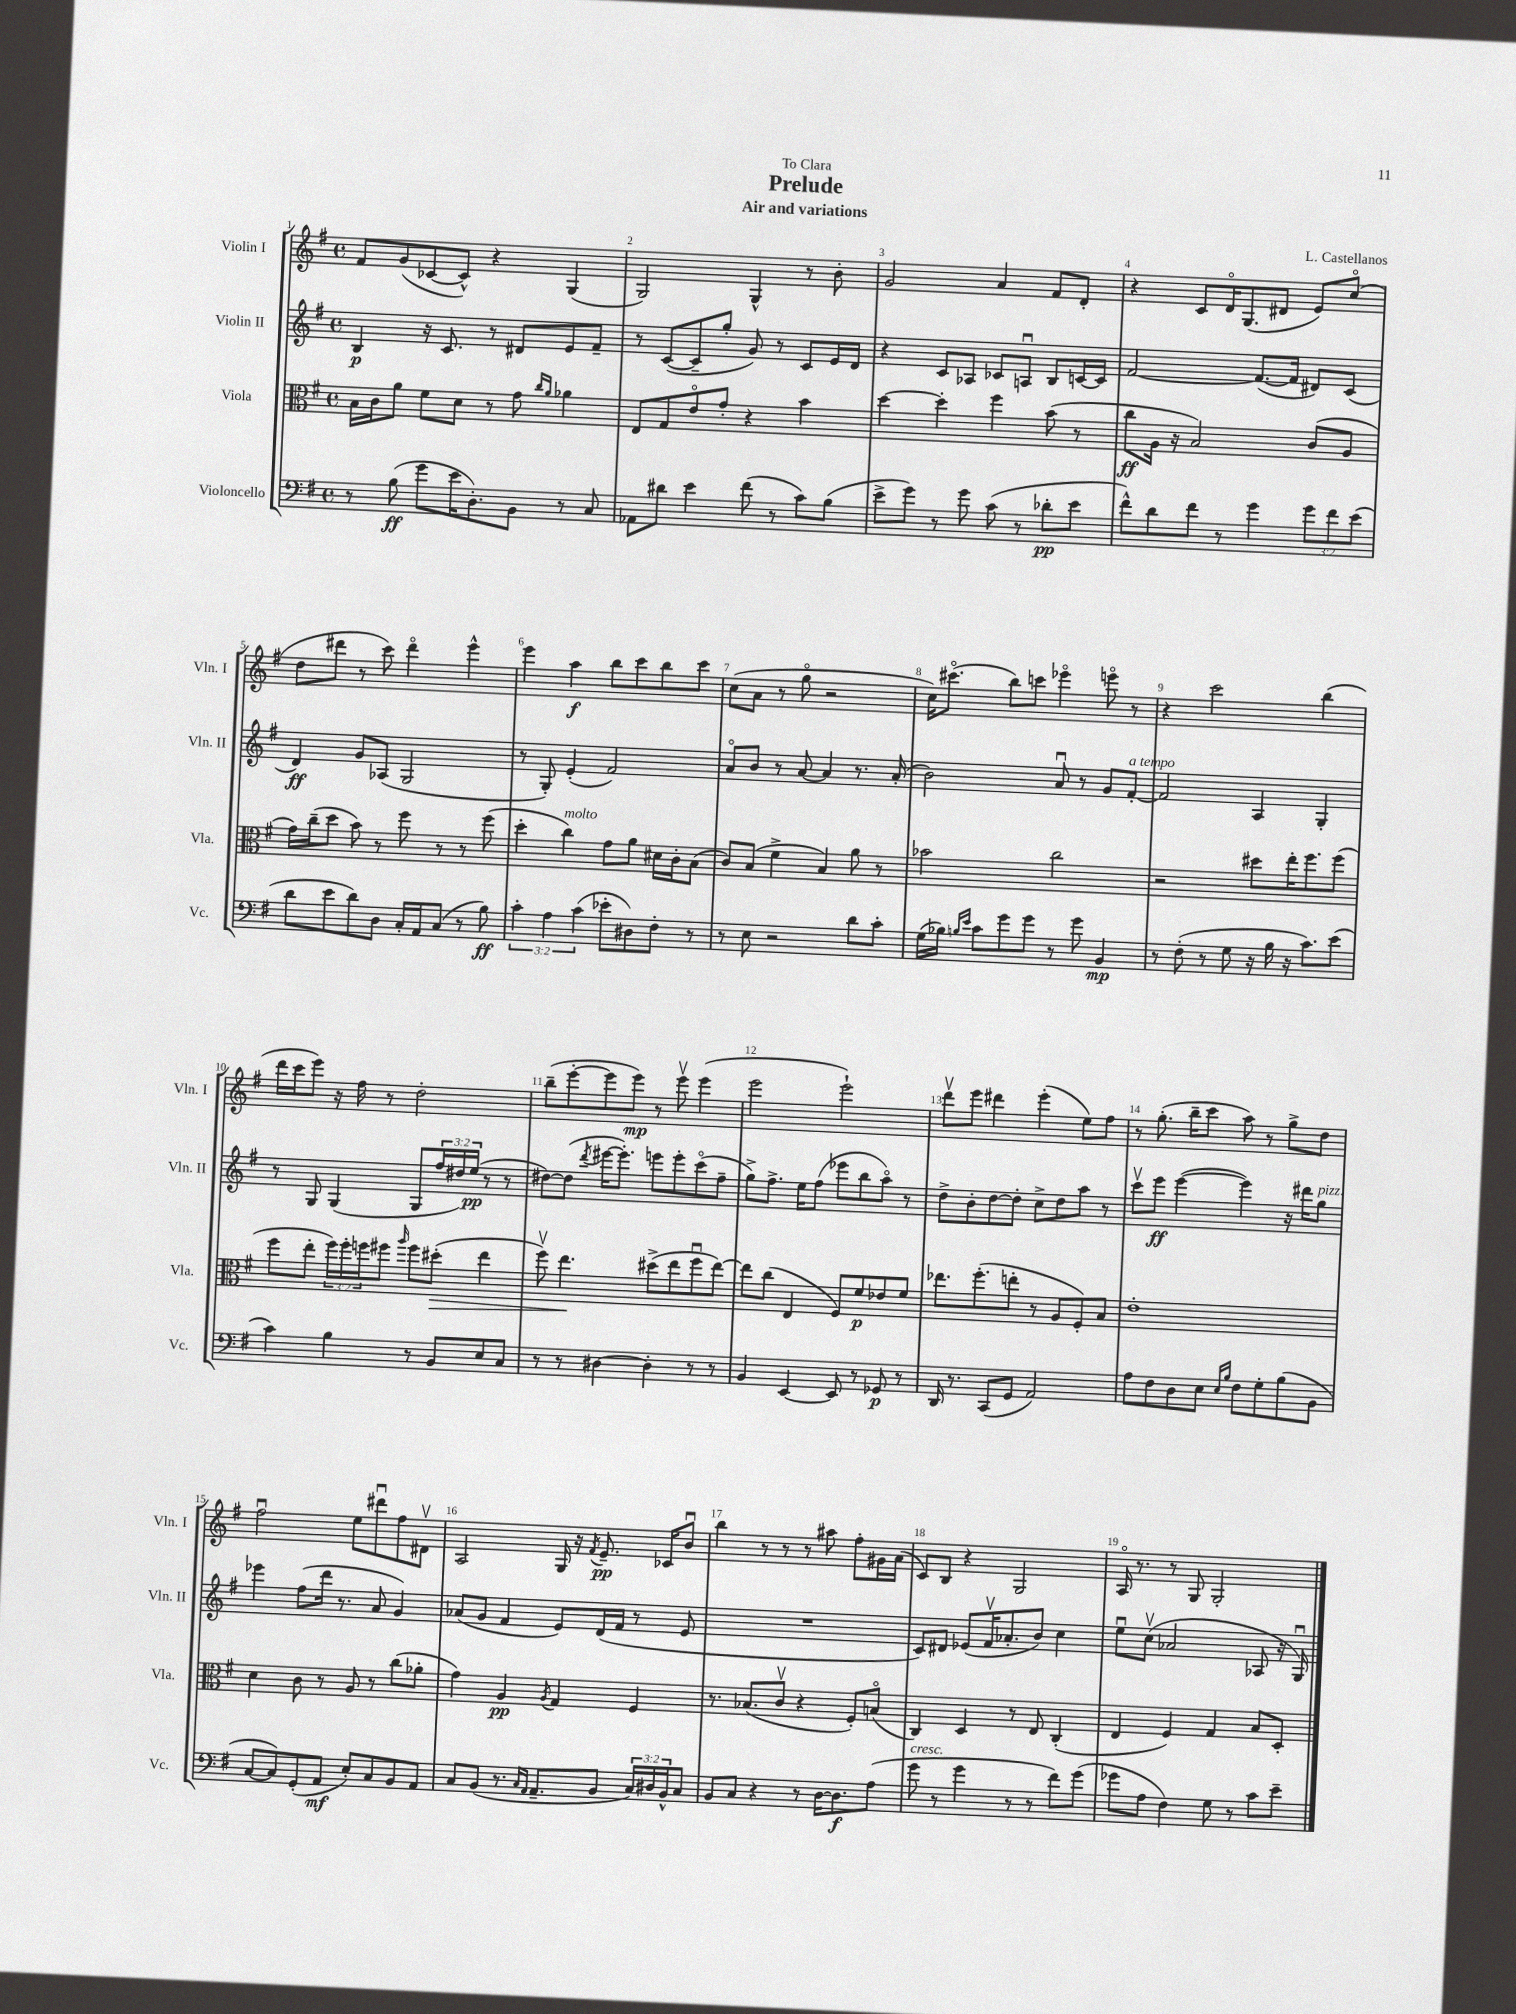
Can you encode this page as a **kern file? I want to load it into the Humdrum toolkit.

**kern	**kern	**kern	**kern
*staff4	*staff3	*staff2	*staff1
*clefF4	*clefC3	*clefG2	*clefG2
*k[f#]	*k[f#]	*k[f#]	*k[f#]
*M4/4	*M4/4	*M4/4	*M4/4
*met(c)	*met(c)	*met(c)	*met(c)
8r	16B	4B	8f#
.	16c	.	.
(8B	8a	.	(8g
8g	8f#	16r	[8c-
.	.	8.c	.
16e	8d	.	8c-^^])
8.D')	.	.	.
.	8r	8r	4r
8BB	8g	8d#	.
.	16qqcc	.	.
.	16qqa	.	.
8r	4a-	8e	(4G
8C	.	8f#~	.
=	=	=	=
8AA-	8E	8r	2G)
8d#	8G	([8c	.
4e	8eo	8c~]	.
.	8g'	8gg'	.
(8f#	4r	8g)	4G^^
8r	.	8r	.
8c)	4b	8c	8r
(8B	.	16e	8b'
.	.	16d	.
=	=	=	=
8e^	[4dd	4r	2g
8g)	.	.	.
8r	4dd']	8c	.
8g	.	8A-	.
(8c	4ff#	8c-	4a
8r	.	8Au	.
8d-'	(8b	8B	8f#
8e	8r	[16c	8d'
.	.	16c]	.
=	=	=	=
8f#^^)	8cc	[2f#	4r
8d	16A	.	.
.	16r	.	.
8f#	2B)	.	8c
8r	.	.	16do
.	.	.	(8.G
4g	.	(8.f#_	.
.	.	.	8d#
.	.	16f#]	.
12g	(8c	8d#)	8e)
12f#	.	.	.
.	8A	(8c	(8cco
(12e	.	.	.
=	=	=	=
8d	16g)	4d)	8dd
.	(16cc~	.	.
8e	8dd	.	8ddd#
8d)	8b)	8g	8r
8D	8r	(8A-	8ccc)
16C'	8ff#	2G	4ddd#o
16AA	.	.	.
(8C	8r	.	.
8r	8r	.	4eee^^
8B)	(8ff#	.	.
=	=	=	=
6c'	4dd'	8r	4eee
.	.	8G')	.
6A	.	.	.
.	4cc)	(4e'	4aa
(6c	.	.	.
8e-'	8g	2f#)	8bb
8D#)	8a	.	8ccc
8F#'	16d#	.	8bb
.	16c'	.	.
8r	(8B	.	8ccc
=	=	=	=
8r	8c)	8ao	(8cc
8E	(8B	8b	8a
2r	4f#^	8r	8r
.	.	[8a	8ggo
.	4B)	4a]	2r
8d	8a	8.r	.
8c'	8r	.	.
.	.	(16a'	.
=	=	=	=
(16G	2b-	2b)	16cc)
16B-)	.	.	(8.ccc#o
16qqB	.	.	.
16qqe	.	.	.
8c	.	.	.
8g	.	.	8bb)
8g	.	.	8ccc
8r	2cc	8au	4eee-o
8g	.	8r	.
4BB	.	8g	8eeeo
.	.	[8f#'	8r
=	=	=	=
8r	2r	2f#]	4r
(8F#'	.	.	.
8r	.	.	2ccc
8G	.	.	.
16r	8dd#	4A	.
16B	.	.	.
16r	16ee'	.	.
8.c)	8.ff#	.	.
.	.	4G'	(4bb
(8e	(8ff#	.	.
=	=	=	=
4c)	8ff#	8r	16ddd
.	.	.	16ccc
.	8ee'	8G	8eee)
4B	24ff#)	(4G	16r
.	24ff#'	.	.
.	.	.	16ff#
.	24ff	.	.
.	8ff#	.	8r
.	16qqaa	.	.
8r	8ff#	8G	2dd'
8BB	(8dd#'	24ff#	.
.	.	24dd#)	.
.	.	(24ee	.
8E	4ee	8r	.
8C	.	8r	.
=	=	=	=
8r	8ff#v)	[8dd#)	(8bb~
8r	4.ee	(8dd#]	[8eee'
.	.	8qddd	.
[4D#	.	[16eee#	8eee]
.	.	8.eee#'])	.
.	.	.	8eee)
4D#']	(8dd#^	8eee	8r
.	8ee	8eee'	8eeev
8r	8ff#u	(8ccco	(4eee
8r	[8ee)	8ff#~	.
=	=	=	=
4BB	8ee]	8gg^)	2eee
.	(8cc	8.ff#^	.
[4EE	4E	.	.
.	.	16ee	.
.	.	(8ff#	.
8EE]	8F#)	8eee-	2eee`)
8r	8f#	8bb	.
8GG-	8e-	8aao)	.
8r	8f#	8r	.
=	=	=	=
16DD	8.ee-	8dd^	8dddv
8.r	.	.	.
.	.	8b'	8eee
.	(8.ff#'	.	.
(8CC	.	[8dd	4ddd#
8GG	8ee'	8dd']	.
2AA)	8r	8cc^	(4eee'
.	8A	8dd	.
.	8F#')	8aa	8ee)
.	8B	8r	8ff#
=	=	=	=
8A	1e'	8cccv	8r
8F#	.	8eee	(8.gg'
8D	.	([4eee	.
.	.	.	16bb~
8E	.	.	8ccc
16qqE	.	.	.
16qqB	.	.	.
8F#	.	4eee])	8aa)
8G'	.	.	8r
(8B	.	16r	8gg^
.	.	16ddd#	.
8BB	.	8gg	8dd
=	=	=	=
[8C	4d	4eee-	2ff#u
8C])	.	.	.
(8GG'	8c	(8ff#	.
8AA	8r	16ddd	.
.	.	8.r	.
8E')	8A	.	8ee
8C	8r	8a	8ddd#u
8BB	(8cc	4g)	8ff#
8AA	8a-'	.	8d#v
=	=	=	=
8C	4g)	(8a-	2A
(8BB	.	8g	.
8.r	4A	4f#	.
16qqC	.	.	.
16qqAA	.	.	.
8.AA~	.	.	.
.	8qA	.	.
.	4G	8e)	16G
.	.	.	16r
.	.	.	8qf#
8BB	.	(16d	8.e~
.	.	16f#	.
24C)	4F#	8r	.
24D#	.	.	.
.	.	.	16c-
24BB^^	.	.	.
8C	.	8e	8bu
=	=	=	=
8BB	8.r	1r	4bb
8C	.	.	.
.	(8.B-	.	.
4r	.	.	8r
.	8cv	.	8r
8r	4r	.	8r
[16D	.	.	8aa#
8.D]	.	.	.
.	8F#')	.	8ff#'
(8A	(8Bo	.	16g#
.	.	.	(16a
=	=	=	=
8g	4C)	8c)	8c)
8r	.	8d#	8B
4g	4D	(8e-	4r
.	.	16f#v	.
.	.	8.a-'	.
8r	8r	.	2G
8r	8E	8b)	.
8f#)	(4C'	4cc	.
(8g	.	.	.
=	=	=	=
8g-	4E	8eeu	16Ao
.	.	.	8.r
8A	.	(8ccv	.
4F#)	4F#)	2a-	8r
.	.	.	8G
8G	4G	.	2G'
8r	.	.	.
8c	8B	8A-	.
8e~	8D'	16r	.
.	.	16Gu)	.
==	==	==	==
*-	*-	*-	*-
